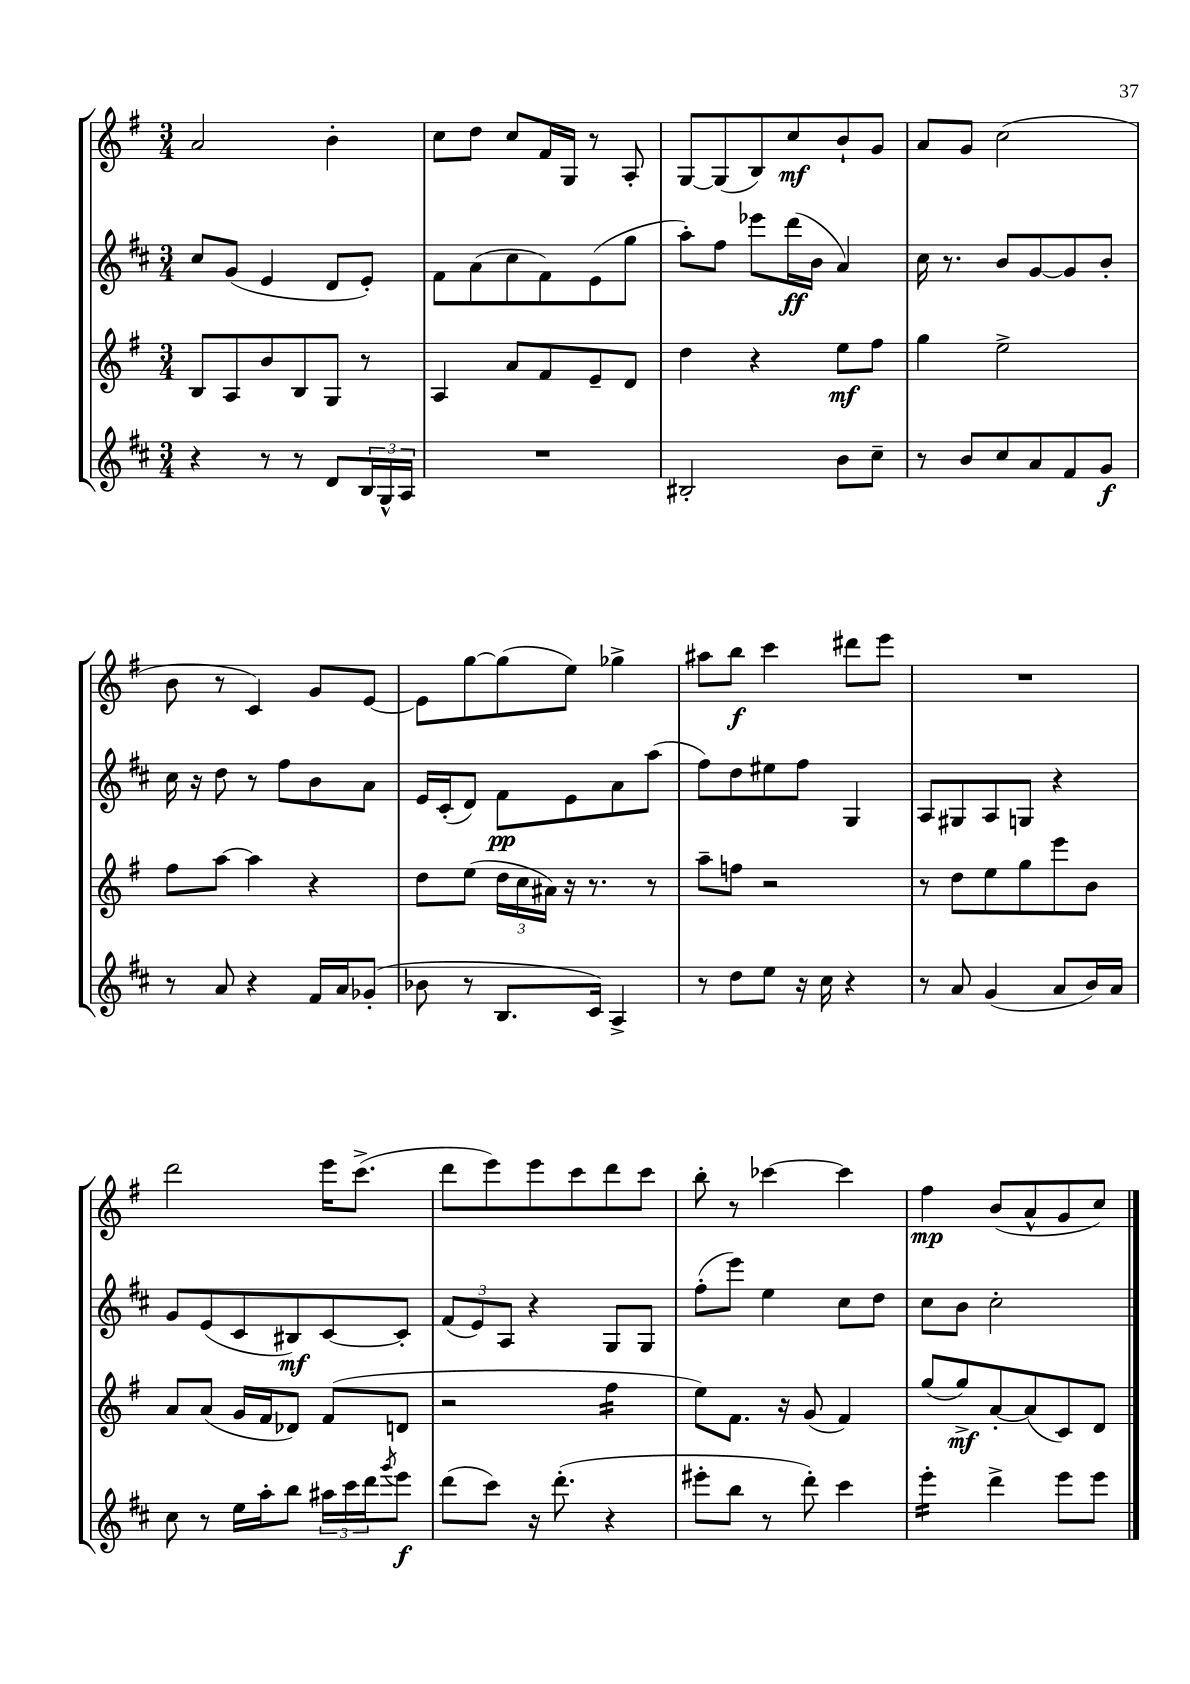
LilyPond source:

<<
\new StaffGroup <<
\new Staff = "s0" {
    \clef treble \key g \major \numericTimeSignature \time 3/4
    a'2 b'4-. |
    c''8 d''8 c''8 fis'16 g16 r8 a8-. |
    g8~ g8( b8) c''8\mf b'8-! g'8 |
    a'8 g'8 c''2( |
    b'8 r8 c'4) g'8 e'8~ |
    e'8 g''8~ g''8( e''8) ges''4-> |
    ais''8 b''8\f c'''4 dis'''8 e'''8 |
    R2. |
    d'''2 e'''16 c'''8.->( |
    d'''8 e'''8) e'''8 c'''8 d'''8 c'''8 |
    b''8-. r8 ces'''4~ ces'''4 |
    fis''4\mp b'8( a'8-^ g'8 c''8) \bar "|." |
}
\new Staff = "s1" {
    \clef treble \key d \major \numericTimeSignature \time 3/4
    cis''8 g'8( e'4 d'8 e'8-.) |
    fis'8 a'8( cis''8 fis'8) e'8( g''8 |
    a''8-.) fis''8 ees'''8 d'''16\ff( b'16 a'4) |
    cis''16 r8. b'8 g'8~ g'8 b'8-. |
    cis''16 r16 d''8 r8 fis''8 b'8 a'8 |
    e'16 cis'16-.( d'8) fis'8\pp e'8 a'8 a''8( |
    fis''8) d''8 eis''8 fis''8 g4 |
    a8 gis8 a8 g8 r4 |
    g'8 e'8( cis'8 bis8\mf) cis'8~ cis'8-. |
    \tuplet 3/2 { fis'8( e'8) a8 } r4 g8 g8 |
    fis''8-.( e'''8) e''4 cis''8 d''8 |
    cis''8 b'8 cis''2-. \bar "|." |
}
\new Staff = "s2" {
    \clef treble \key g \major \numericTimeSignature \time 3/4
    b8 a8 b'8 b8 g8 r8 |
    a4 a'8 fis'8 e'8-- d'8 |
    d''4 r4 e''8\mf fis''8 |
    g''4 e''2-> |
    fis''8 a''8~ a''4 r4 |
    d''8 e''8( \tuplet 3/2 { d''16 c''16 ais'16) } r16 r8. r8 |
    a''8-- f''8 r2 |
    r8 d''8 e''8 g''8 e'''8 b'8 |
    a'8 a'8( g'16 fis'16 des'8) fis'8( d'8 |
    r2 fis''4:16 |
    e''8) fis'8. r16 g'8( fis'4) |
    g''8( g''8->\mf) a'8~-. a'8( c'8) d'8 \bar "|." |
}
\new Staff = "s3" {
    \clef treble \key d \major \numericTimeSignature \time 3/4
    r4 r8 r8 d'8 \tuplet 3/2 { b16 g16-^ a16 } |
    R2. |
    bis2-. b'8 cis''8-- |
    r8 b'8 cis''8 a'8 fis'8 g'8\f |
    r8 a'8 r4 fis'16 a'16 ges'8-.( |
    bes'8 r8 b8. cis'16) a4-> |
    r8 d''8 e''8 r16 cis''16 r4 |
    r8 a'8 g'4( a'8 b'16) a'16 |
    cis''8 r8 e''16 a''16-. b''8 \tuplet 3/2 { ais''16 cis'''16 d'''16 } \acciaccatura { g'''8 } e'''8\f |
    d'''8( cis'''8) r16 d'''8.-.( r4 |
    eis'''8-. b''8 r8 d'''8-.) cis'''4 |
    e'''4:16-. d'''4-> e'''8 e'''8 \bar "|." |
}
>>
>>
\layout { \context { \Score \remove "Bar_number_engraver" } }
